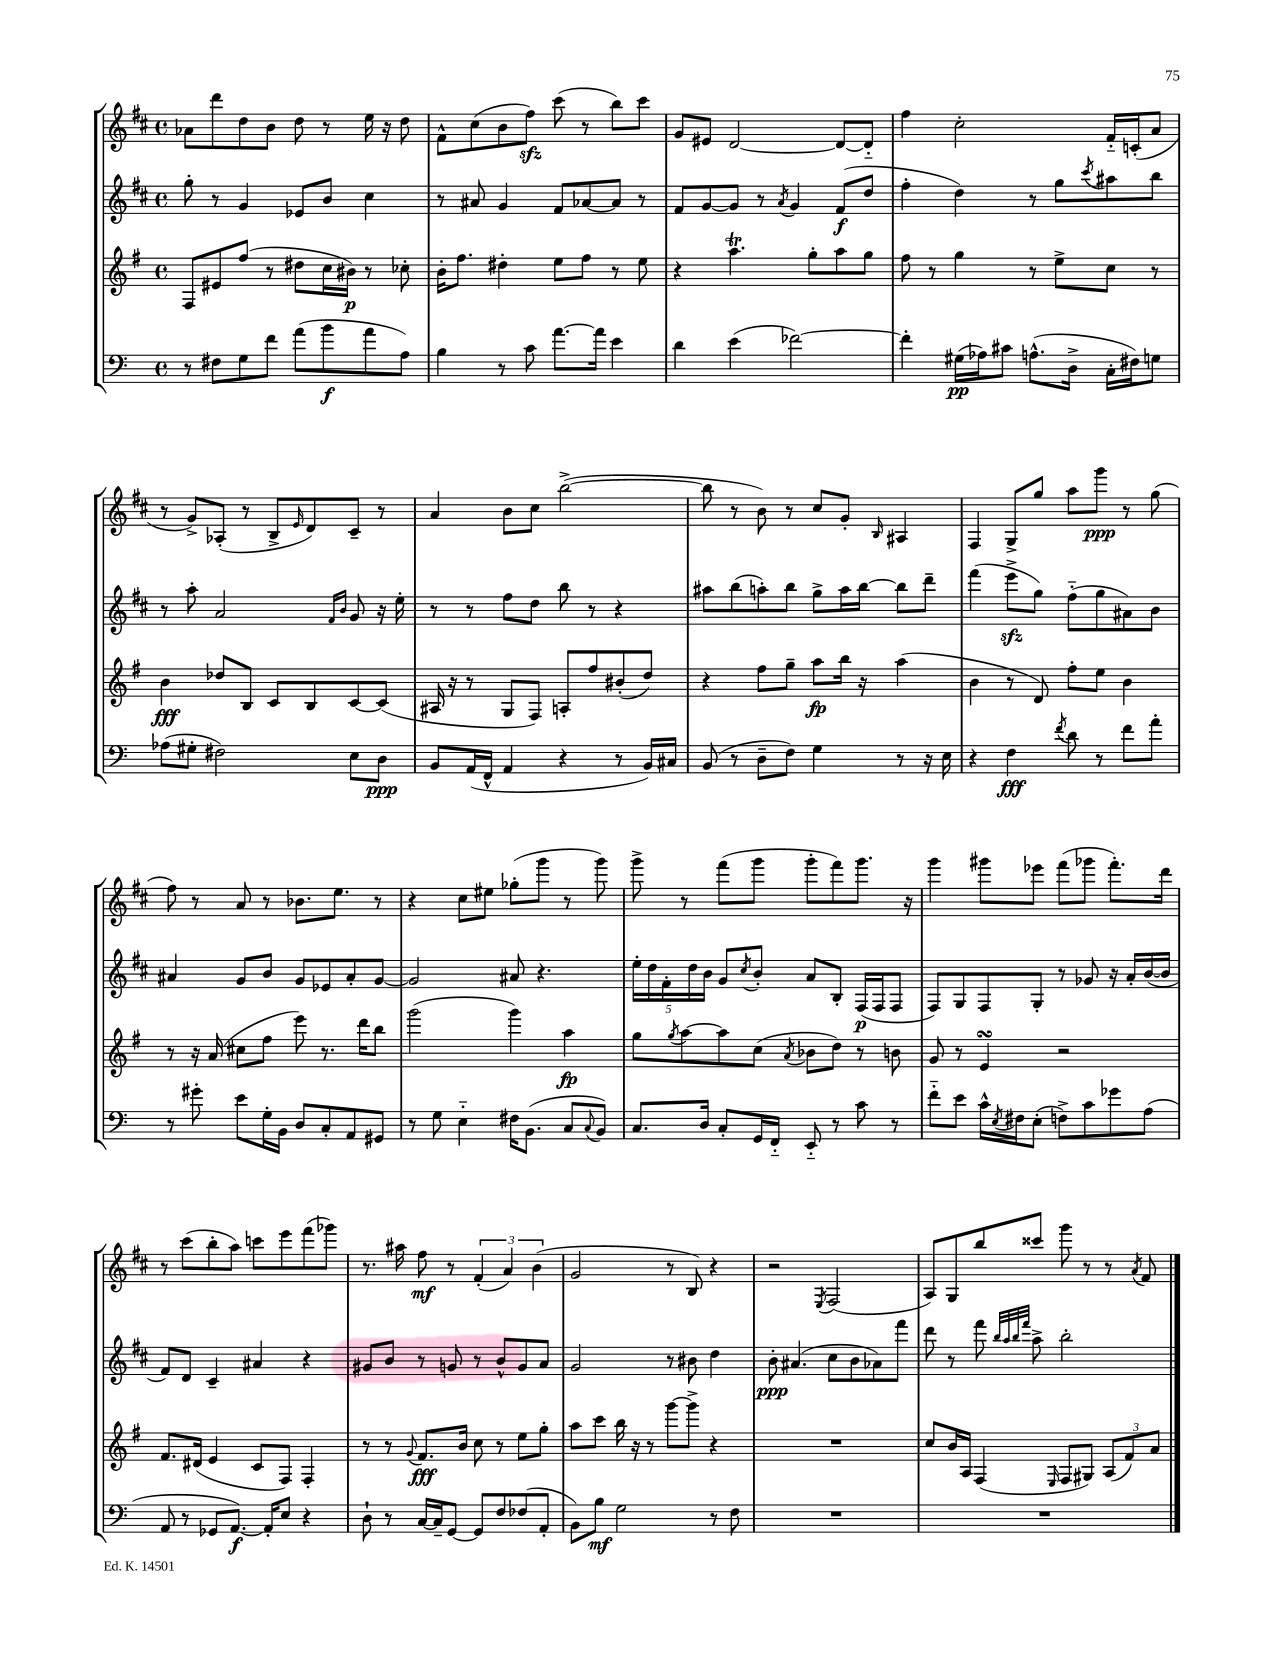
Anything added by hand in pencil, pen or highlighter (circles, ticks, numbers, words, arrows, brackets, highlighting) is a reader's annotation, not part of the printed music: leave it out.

**kern	**kern	**kern	**kern
*staff4	*staff3	*staff2	*staff1
*clefF4	*clefG2	*clefG2	*clefG2
*k[]	*k[f#]	*k[f#c#]	*k[f#c#]
*M4/4	*M4/4	*M4/4	*M4/4
*met(c)	*met(c)	*met(c)	*met(c)
8r	8F#	8gg'	8a-
8F#	8e#	8r	8ddd
8G	(8ff#	4g	8dd
8f	8r	.	8b
(8a	8dd#	8e-	8dd
8b	16cc	8b	8r
.	16b#)	.	.
8a	8r	4cc#	16ee
.	.	.	16r
8A)	8cc-'	.	8dd
=	=	=	=
4B	16b'	8r	8f#^^
.	8.ff#	.	.
.	.	8a#	(8cc#
8r	4dd#'	4g	8b
8c	.	.	8ff#)
[8.a	8ee	8f#	(8ccc#
.	8ff#	[8a-	8r
16a]	.	.	.
4e	8r	8a-]	8bb)
.	8ee	8r	8ccc#
=	=	=	=
4d	4r	8f#	8g
.	.	[8g	8e#
(4e	4.aa	8g]	[2d
.	.	8r	.
.	.	8qa	.
[2f-)	.	4g	.
.	8gg'	.	.
.	8aa	(8f#	8d_
.	8gg	8dd	8d'~]
=	=	=	=
4f-']	8ff#	4ff#'	4ff#
.	8r	.	.
(16G#	4gg	4dd)	2cc#'
16A-)	.	.	.
8c#	.	.	.
(8.A^^	8r	8r	.
.	8ee^	8gg	.
16D^	.	.	.
.	.	8qccc#	.
16C'	8cc	8aa#	16f#'~
16F#)	.	.	(16c'
8G	8r	8bb	8a
=	=	=	=
(8A-	4b	8r	8r
8G#'	.	8aa'	8g^)
2F#)	8dd-	2a	(8A-'
.	8B	.	8r
.	8c	.	8B^
.	.	.	16qqe
.	8B	.	8d)
.	.	16qqf#	.
.	.	16qqb	.
8E	[8c	8g	8c#~
8D	(8c]	16r	8r
.	.	16ee'	.
=	=	=	=
8BB	16A#	8r	4a
.	16r	.	.
(16AA	8r	8r	.
16FF^^	.	.	.
4AA	8G	8ff#	8b
.	8F#)	8dd	8cc#
4r	8A'	8bb	([2bb^
.	8ff#	8r	.
8r	(8b#'	4r	.
16BB)	8dd)	.	.
16C#	.	.	.
=	=	=	=
(8BB	4r	8aa#	8bb]
8r	.	(8bb	8r
8D~	8ff#	8aa')	8b)
8F)	8gg~	8bb	8r
4G	8aa	8gg^	8cc#
.	16bb	16aa	8g'
.	16r	[16bb	.
.	.	.	16qqB
8r	(4aa	8bb]	4A#
16r	.	8ddd~	.
16E	.	.	.
=	=	=	=
4r	4b	(4fff#	4F#
4F	8r	8eee^	8G^
.	8d)	8gg)	8gg
8qf	.	.	.
8d	8ff#'	(8ff#'~	8aa
8r	8ee	8gg	8ggg
8f	4b	8a#)	8r
8a'	.	8b	(8gg
=	=	=	=
8r	8r	4a#	8ff#)
8g#'	16r	.	8r
.	(16a	.	.
8e	8cc#	8g	8a
16G'	8ff#	8b	8r
16BB	.	.	.
8D	8eee)	8g	8.b-
8C'	8.r	8e-	.
.	.	.	8.ee
8AA	.	8a#'	.
.	16ddd	.	.
8GG#	8bb	[8g	8r
=	=	=	=
8r	(2ggg	2g]	4r
8G	.	.	.
4E'~	.	.	8cc#
.	.	.	8ee#
16F#	4ggg)	8a#	(8gg-'
(8.BB	.	.	.
.	.	4.r	8ggg
8C	4aa	.	8r
8qqC	.	.	.
8BB)	.	.	8ggg)
=	=	=	=
8.C	8gg	20ee'	8ggg^
.	.	20dd	.
.	.	20f#'	.
.	8qgg	.	.
.	[8aa	.	8r
.	.	20dd	.
16D	.	.	.
.	.	20b	.
8C'	8aa]	8g	(8fff#
.	.	8qcc#	.
16GG	(8cc	8b'	8ggg
16FF'~	.	.	.
.	8qa	.	.
8EE'~	8b-	8a	8ggg'
8r	8dd)	8B'	8fff#)
8c	8r	(16F#	8.ggg
.	.	16F#	.
8r	8b	8F#	.
.	.	.	16r
=	=	=	=
8f'~	8g	8F#)	4ggg
8e	8r	8G	.
16c^^	4e	8F#	8ggg#
8qE	.	.	.
16F#	.	.	.
(8E'	.	8G'	8eee-
8F^)	2r	8r	(8fff#
8c	.	8g-	8ggg-
8g-	.	16r	8.fff#')
.	.	16a'	.
(8A	.	([16b	.
.	.	16b]	16ddd
=	=	=	=
8AA	8.f#	8f#)	8r
8r	.	8d	(8ccc#
.	(16d#	.	.
8GG-	4e	4c#~	8bb'
[8.AA)	.	.	8aa)
.	8c	4a#	8ccc
16AA']	.	.	.
8E	8F#)	.	8eee
4r	4F#'	4r	(8fff#
.	.	.	8ggg-)
=	=	=	=
8D`	8r	8g#	8.r
8r	8r	8b	.
.	.	.	16aa#
.	8qqg	.	.
[16C	8.f#	8r	8ff#
16C~]	.	.	.
[8GG	.	8g	8r
.	16b	.	.
8GG]	8cc	8r	(6f#'
8F	8r	8b^^	.
.	.	.	6a)
(8F-	8ee	8g	.
.	.	.	(6b
8AA'	8gg'	8a	.
=	=	=	=
8BB)	8aa	2g	2g
8B	8ccc	.	.
2G	16bb	.	.
.	16r	.	.
.	8r	.	.
.	[8ggg	8r	8r
.	8ggg^]	8b#	8B)
8r	4r	4dd	4r
8F	.	.	.
=	=	=	=
1r	1r	8b'	2r
.	.	(4.a#	.
.	.	.	8qE
.	.	8cc#	(2F#
.	.	8b	.
.	.	8a-)	.
.	.	8fff#	.
=	=	=	=
1r	8cc	8ddd	8A)
.	16b	8r	8G
.	16A	.	.
.	(4F#	8fff#	8bb
.	.	32qqbb	.
.	.	32qqaa	.
.	.	32qqbb	.
.	.	32qqfff#	.
.	.	8aa^	8ccc##
.	16qqE	.	.
.	8F#	2bb'	8ggg
.	8G#)	.	8r
.	(12A	.	8r
.	12f#)	.	.
.	.	.	8qa
.	.	.	8f#
.	12a	.	.
==	==	==	==
*-	*-	*-	*-
